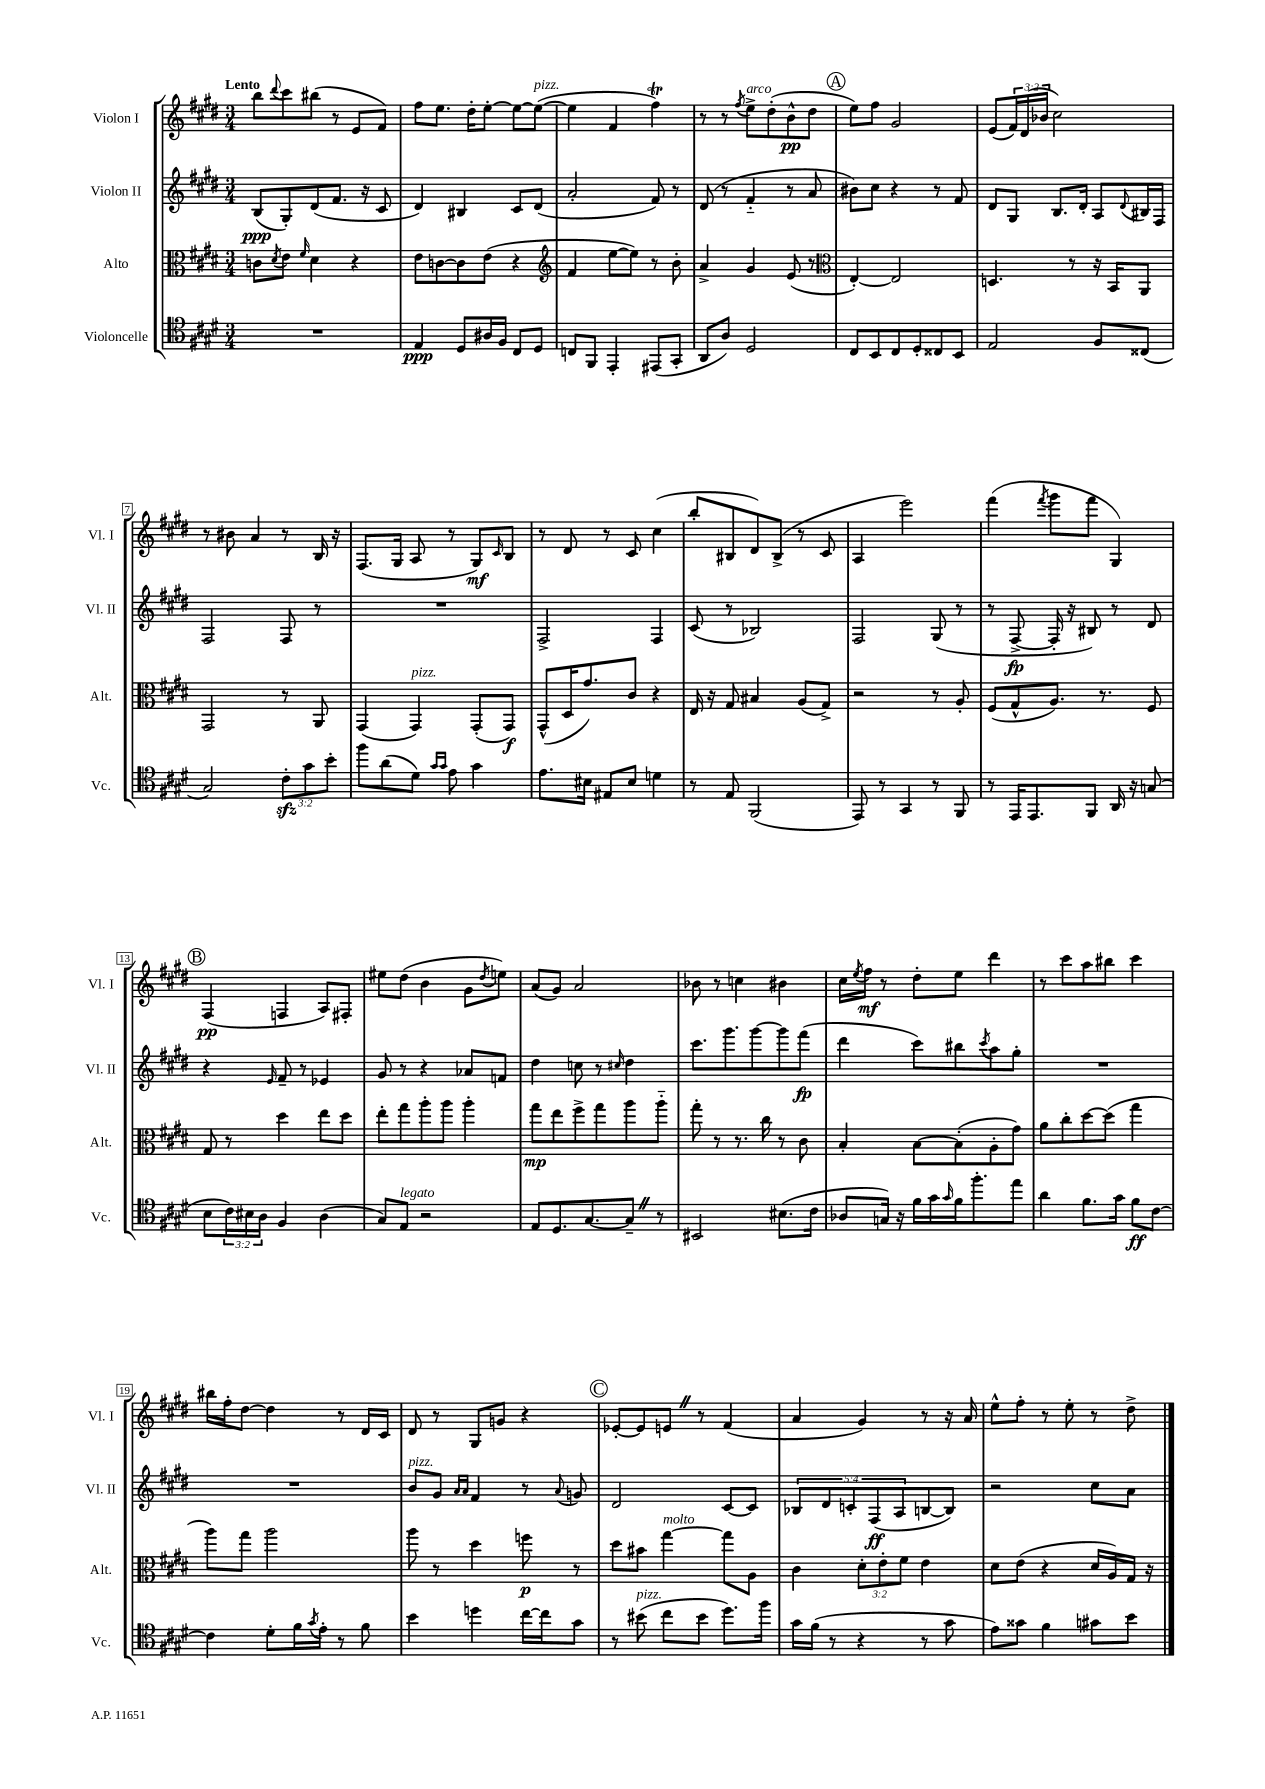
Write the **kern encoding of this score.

**kern	**kern	**kern	**kern
*staff4	*staff3	*staff2	*staff1
*clefC4	*clefC3	*clefG2	*clefG2
*k[f#c#g#d#]	*k[f#c#g#d#]	*k[f#c#g#d#]	*k[f#c#g#d#]
*M3/4	*M3/4	*M3/4	*M3/4
2.r	8c	(8B	8bb
.	8qd#	.	8qqddd#
.	8e	8G#')	8ccc#
.	16qqf#	.	.
.	4d#	(8d#	(8bb#
.	.	8.f#	8r
.	4r	.	8e
.	.	16r	.
.	.	8c#	8f#)
=	=	=	=
4E	8e	4d#)	8ff#
.	[8c	.	8.ee
8D#	8c]	4B#	.
.	.	.	16dd#'
16A#	(8e	.	[8ee'
16F#	.	.	.
8C#	4r	8c#	8ee_
8D#	.	(8d#	(8ee_
=	=	=	=
*	*clefG2	*	*
8C	4f#	2a'	4ee]
8FF#	.	.	.
4EE'	[8ee	.	4f#
.	8ee])	.	.
(8EE#	8r	8f#)	4ff#)
8GG#'	8b'	8r	.
=	=	=	=
8AA	4a^	(8d#	8r
8A)	.	8r	8r
.	.	.	8qff#
2D#	4g#	4f#'~	8ee^
.	.	.	(8dd#'
.	(8e	8r	8b^^
.	8r	8a	8dd#
=	=	=	=
*	*clefC3	*	*
8C#	[4E')	8b#)	8ee)
8BB	.	8cc#	8ff#
8C#	2E]	4r	2g#
8D#'	.	.	.
8C##	.	8r	.
8BB	.	8f#	.
=	=	=	=
2E	4.D	8d#	(8e
.	.	8G#	24f#)
.	.	.	(24d#
.	.	.	24b-
.	.	8.B	2cc#)
.	8r	.	.
.	.	16d#'	.
8F#	16r	8A	.
.	16BB	.	.
.	.	8qqd#	.
(8C##	8AA	16B#	.
.	.	16F#	.
=	=	=	=
2G#)	2GG#	2F#	8r
.	.	.	8b#
.	.	.	4a
12c#'	8r	8F#	8r
12g#	.	.	.
.	8AA	8r	16B
12b'	.	.	.
.	.	.	16r
=	=	=	=
8ff#	(4GG#	2.r	(8.F#
(8a	.	.	.
.	.	.	16G#
8d#)	4GG#)	.	8A
16qqg#	.	.	.
16qqg#	.	.	.
8e	.	.	8r
4g#	(8GG#'	.	8G#)
.	.	.	16qqc#
.	8GG#)	.	8B
=	=	=	=
8.e	(8GG#^^	2F#^	8r
.	16D#	.	8d#
16B#	8.g#)	.	.
8E#	.	.	8r
8B#	8c#	.	8c#
4d	4r	4F#	(4cc#
=	=	=	=
8r	16E	(8c#	8bb'
.	16r	.	.
8E	8G#	8r	8B#
(2FF#	4B#	2B-)	8d#)
.	.	.	(8B#^
.	(8A	.	8r
.	8G#^)	.	8c#
=	=	=	=
8EE)	2r	2F#	4A
8r	.	.	.
4GG#	.	.	2eee)
8r	8r	(8G#	.
8FF#	8A'	8r	.
=	=	=	=
8r	(8F#	8r	(4fff#
16EE	8G#^^	[8F#^	.
8.EE	.	.	.
.	.	.	8qfff#
.	8.A)	16F#']	8ggg#
.	.	16r	.
8FF#	.	8B#)	8fff#
.	8.r	.	.
16AA	.	8r	4G#)
16r	.	.	.
(8G	8F#	8d#	.
=	=	=	=
8B	8G#	4r	(4F#
24c#)	8r	.	.
24B#	.	.	.
24A	.	.	.
.	.	16qqe	.
4F#	4dd#	8f#~	4F
.	.	8r	.
(4A	8ee	4e-	8A)
.	8dd#	.	8F#'
=	=	=	=
8G#)	8ee'	8g#	8ee#
8E	8gg#	8r	(8dd#
2r	8aa'	4r	4b
.	8aa	.	.
.	4aa'	8a-	8g#
.	.	.	8qdd#
.	.	8f	8ee)
=	=	=	=
8E	8gg#	4dd#	(8a
8.D#	8ee	.	8g#)
.	8ff#^	8cc	2a
[8.G#	.	.	.
.	8gg#	8r	.
.	.	16qqcc#	.
8G#~]	8aa	4dd#	.
8r	8aa'~	.	.
=	=	=	=
2BB#	8gg#'	8.ccc#	8b-
.	8r	.	8r
.	.	8.ggg#	.
.	8.r	.	4cc
.	.	[8ggg#	.
.	16cc#	.	.
(8.B#	8r	8ggg#]	4b#
.	8c#	(8fff#	.
16c#	.	.	.
=	=	=	=
8A-	4B'	4ddd#	16cc#
.	.	.	8qee
.	.	.	16ff#
16G)	.	.	8r
16r	.	.	.
16f#	[8B	8ccc#)	8dd#'
16g#	.	.	.
16qqg#	.	.	.
16f#	(8B']	8bb#	8ee
8.ff#'	.	.	.
.	.	8qccc#	.
.	8A'	8aa	4ddd#
8ee	8g#)	8gg#'	.
=	=	=	=
4a	8a	2.r	8r
.	8cc#'	.	8ccc#
8.f#	[8dd#	.	8aa
.	(8dd#]	.	8bb#
16g#	.	.	.
8f#	4gg#	.	4ccc#
[8c#	.	.	.
=	=	=	=
4c#]	8aa)	2.r	16bb#
.	.	.	16ff#'
.	8gg#	.	[8dd#
8d#'	2aa	.	4dd#]
16f#	.	.	.
8qg#	.	.	.
16e'	.	.	.
8r	.	.	8r
8f#	.	.	16d#
.	.	.	16c#
=	=	=	=
4b	8aa	8b	8d#
.	8r	8g#	8r
.	.	16qqa	.
.	.	16qqa	.
4dd	4dd#	4f#	8G#
.	.	.	8g
[16cc#	8ff	8r	4r
16cc#]	.	.	.
.	.	8qqa	.
8g#	8r	8g	.
=	=	=	=
8r	8dd#	2d#	[8e-'
(8b#	8b#	.	8e-]
8cc#	[4gg#	.	8e
8b#	.	.	8r
8.dd#)	8gg#]	[8c#	(4f#
.	8A	8c#]	.
16ff#	.	.	.
=	=	=	=
16g#	4c#	10B-	4a
(16f#	.	.	.
.	.	10d#	.
8r	.	.	.
.	.	10c'	.
4r	12d#'	.	4g#)
.	.	(10F#	.
.	12e'	.	.
.	.	10A	.
.	12f#	.	.
8r	4e	[8B	8r
8g#	.	8B])	16r
.	.	.	16a
=	=	=	=
8e)	8d#	2r	8ee^^
8g##	(8e	.	8ff#'
4f#	4r	.	8r
.	.	.	8ee'
8g#	16d#	8cc#	8r
.	16A)	.	.
8b	16G#	8a	8dd#^
.	16r	.	.
==	==	==	==
*-	*-	*-	*-
